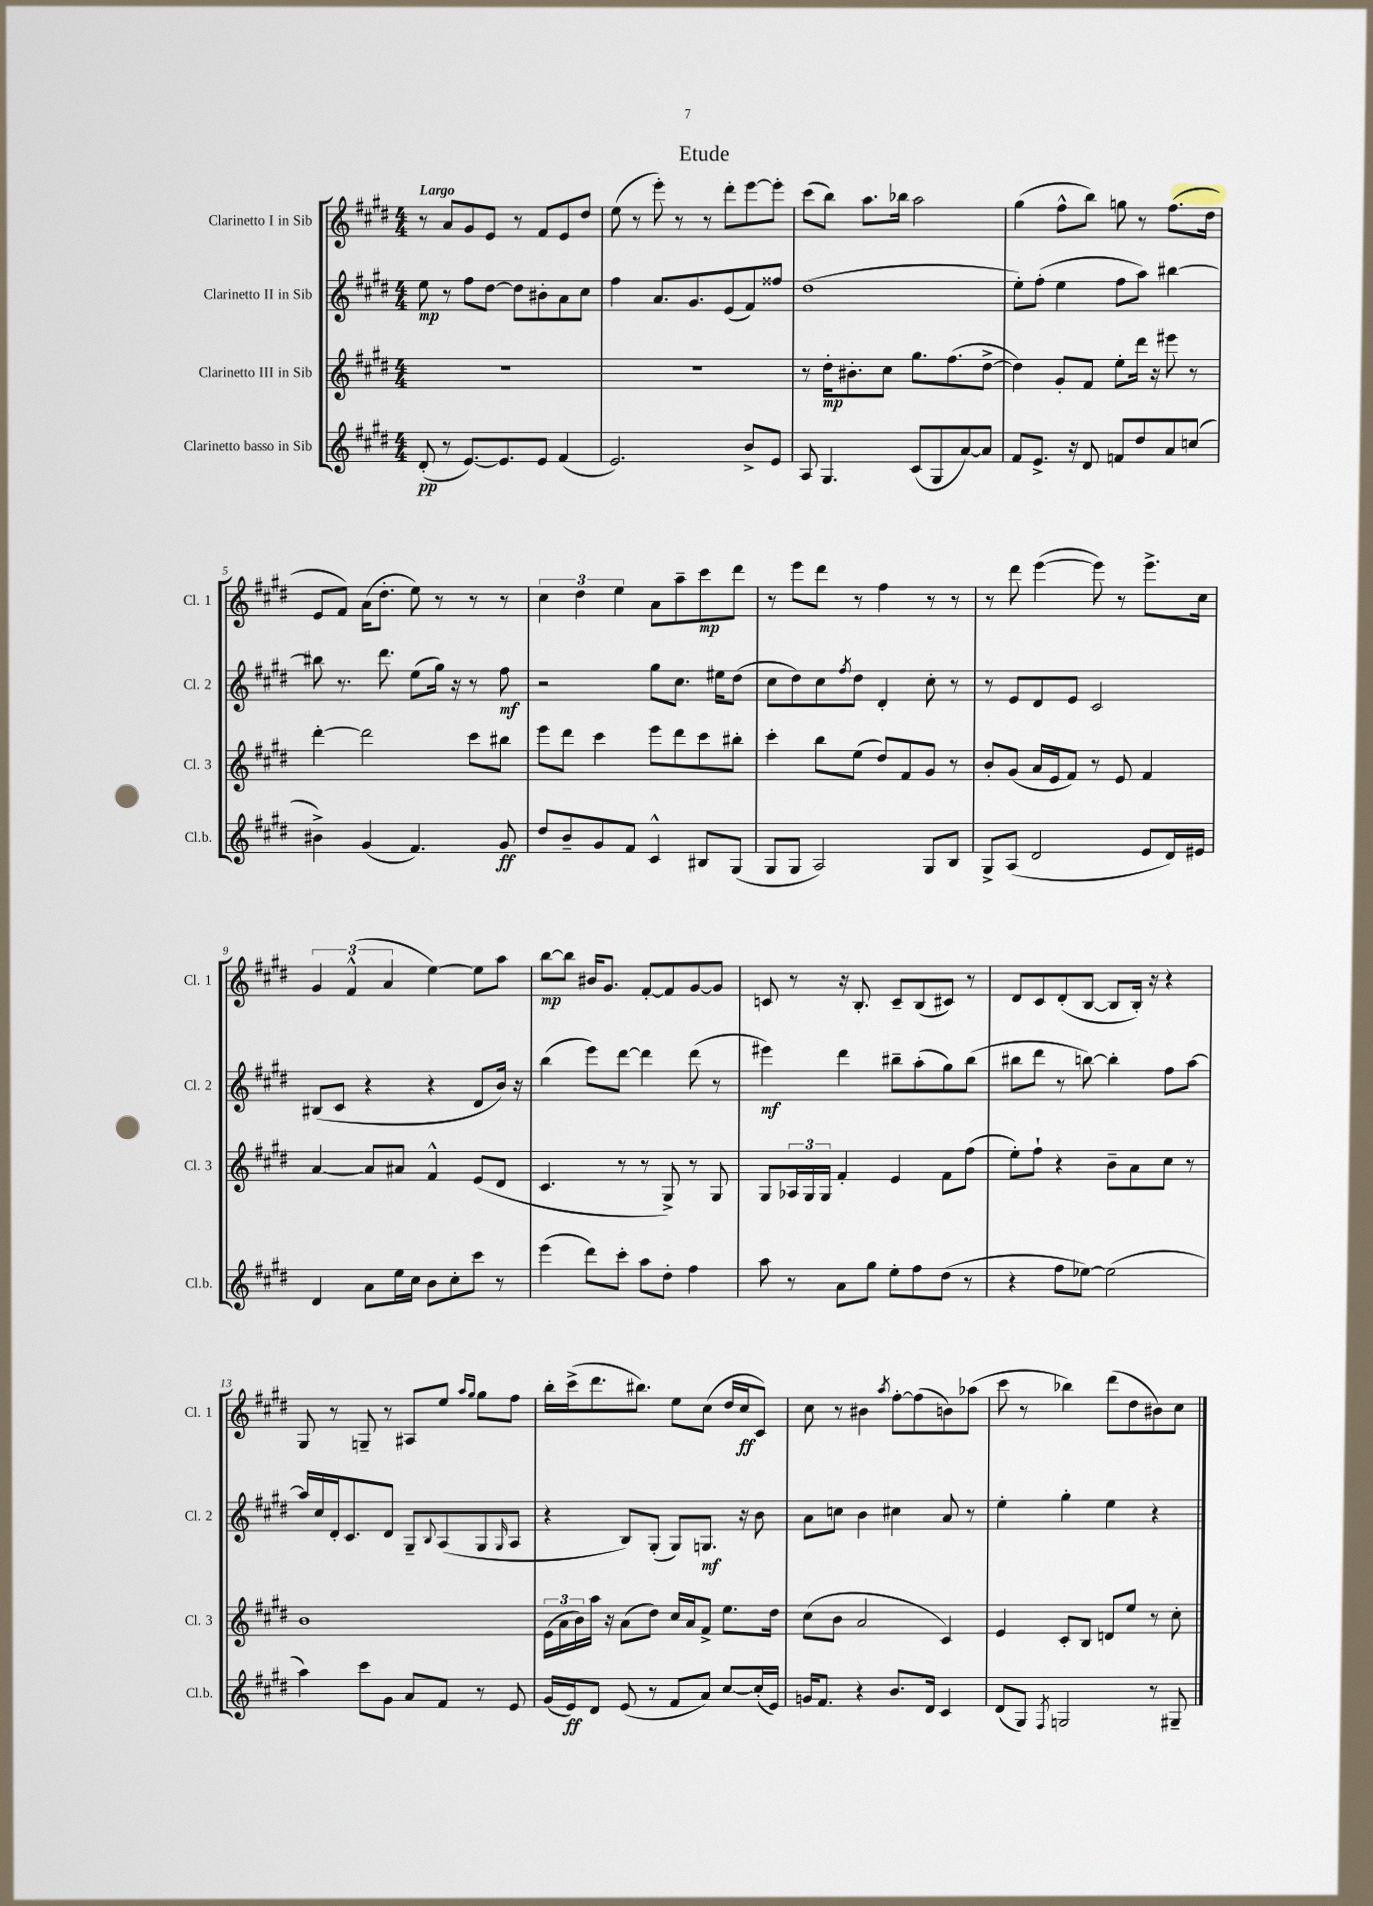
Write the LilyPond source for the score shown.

\header { title = "Etude" }
<<
\new StaffGroup <<
\new Staff = "s0" \with { instrumentName = "Clarinetto I in Sib" shortInstrumentName = "Cl. 1" } {
    \clef treble \key e \major \numericTimeSignature \time 4/4 \tempo "Largo"
    r8 a'8 gis'8 e'8 r8 fis'8 e'8 dis''8 |
    e''8( r8 e'''8-.) r8 r8 dis'''8-. e'''8~ e'''8-. |
    cis'''8( b''8) a''8. bes''16 a''2 |
    gis''4( fis''8-^ b''8) g''8 r8 fis''8.( dis''16 |
    e'8 fis'8) a'16( dis''8.-. e''8) r8 r8 r8 |
    \tuplet 3/2 { cis''4 dis''4 e''4 } a'8 a''8-- cis'''8\mp dis'''8 |
    r8 e'''8 dis'''8 r8 fis''4 r8 r8 |
    r8 dis'''8 e'''4~( e'''8) r8 e'''8.-> cis''16 |
    \tuplet 3/2 { gis'4 fis'4-^( a'4 } e''4~) e''8 a''8 |
    b''8~\mp b''8 bis'16 gis'8. fis'8~-. fis'8 gis'8~ gis'8 |
    c'8 r8 r16 b8.-. c'8-- b8( cis'8) r8 |
    dis'8 cis'8 dis'8-.( b8~ b8 b16-.) r16 r4 |
    gis8 r8 g8-- r8 ais8 e''8 \grace { a''16 gis''16 } gis''8 fis''8 |
    b''16-. cis'''16->( dis'''8. bis''8.) e''8 cis''8( dis''16 cis''16\ff cis'8) |
    cis''8 r8 bis'4 \acciaccatura { a''8 } fis''8~-. fis''8( b'8) aes''8( |
    cis'''8 r8 bes''4) dis'''8( dis''8 bis'8) cis''8 \bar "|." |
}
\new Staff = "s1" \with { instrumentName = "Clarinetto II in Sib" shortInstrumentName = "Cl. 2" } {
    \clef treble \key e \major \numericTimeSignature \time 4/4
    e''8\mp r8 fis''8 dis''8~ dis''8 bis'8-. a'8 cis''8 |
    fis''4 a'8. gis'8. e'8( fis'8) fisis''8 |
    dis''1( |
    e''8-.) fis''8-.( e''4 fis''8 a''8) bis''4~ |
    bis''8 r8. dis'''8. e''8( gis''16) r16 r8 fis''8\mf |
    r2 gis''8 cis''8. eis''16 dis''8( |
    cis''8 dis''8) cis''8 \acciaccatura { fis''8 } dis''8 dis'4-. cis''8-. r8 |
    r8 e'8 dis'8 e'8 cis'2 |
    bis8( cis'8 r4 r4 dis'8 b'16) r16 |
    b''4( e'''8) dis'''8~ dis'''4 dis'''8( r8 |
    eis'''4\mf) dis'''4 bis''8-- a''8-.( gis''8) bis''8( |
    bis''8 dis'''8 r8 b''8~) b''4-. fis''8 a''8~ |
    a''16 cis''16 dis'16-. cis'8. dis'8 gis8-- \appoggiatura { b8 } a8( gis8 \grace { gis16 } a8 |
    r4 b8) gis8-.( gis8) g8.\mf r16 b'8 |
    a'8 c''8 b'4 cis''4 a'8 r8 |
    e''4-. gis''4-. e''4 r4 \bar "|." |
}
\new Staff = "s2" \with { instrumentName = "Clarinetto III in Sib" shortInstrumentName = "Cl. 3" } {
    \clef treble \key e \major \numericTimeSignature \time 4/4
    R1 |
    R1 |
    r8 dis''16-.\mp bis'8.-. cis''8 gis''8. fis''8.( dis''8~-> |
    dis''4) gis'8-. fis'8 e''8-. dis'''16 r16 eis'''8 r8 |
    dis'''4~-. dis'''2 cis'''8 bis''8 |
    e'''8 dis'''8 cis'''4 e'''8 dis'''8 cis'''8 bis''8-. |
    cis'''4-. b''8 e''8( dis''8) fis'8 gis'8 r8 |
    b'8-. gis'8( a'16 e'16 fis'8) r8 e'8 fis'4 |
    a'4~ a'8 ais'8 fis'4-^ e'8( dis'8 |
    cis'4. r8 r8 gis8->) r8 gis8 |
    gis8 \tuplet 3/2 { aes16 gis16 gis16 } fis'4-. e'4 fis'8 fis''8( |
    e''8-.) fis''8-! r4 b'8-- a'8 cis''8 r8 |
    b'1 |
    \tuplet 3/2 { e'16( a'16 b'16) } a''16 r16 a'8( dis''8) cis''16 a'16 fis'8-> e''8. dis''16 |
    cis''8( b'8 a'2 cis'4) |
    e'4 cis'8-. b8 d'8 e''8 r8 cis''8-. \bar "|." |
}
\new Staff = "s3" \with { instrumentName = "Clarinetto basso in Sib" shortInstrumentName = "Cl.b." } {
    \clef treble \key e \major \numericTimeSignature \time 4/4
    dis'8-.\pp( r8 e'8.~) e'8. e'8 fis'4( |
    e'2.) b'8-> e'8 |
    a8 gis4. cis'8( gis8 a'8~) a'8 |
    fis'8 e'8.-> r16 dis'8 f'8 dis''8 a'8 c''8( |
    bis'4->) gis'4( fis'4.) gis'8\ff |
    dis''8 b'8-- gis'8 fis'8 cis'4-^ bis8 gis8( |
    gis8 gis8 a2) gis8 b8 |
    gis8-> a8( dis'2 e'8 dis'16) eis'16 |
    dis'4 a'8 e''16 cis''16 b'8 cis''8-. cis'''8 r8 |
    e'''4( dis'''8) cis'''8-. a''8 dis''8-. fis''4 |
    a''8 r8 a'8 gis''8 e''8-. fis''8 dis''8( r8 |
    r4 fis''8 ees''8~) ees''2( |
    a''4) cis'''8 gis'8 a'8 fis'8 r8 e'8 |
    gis'16( e'16\ff) dis'8 e'8( r8 fis'8 a'8) cis''8~ cis''16-.( e'16) |
    g'16 fis'8. r4 b'8. dis'16 cis'4 |
    dis'8( gis8) \acciaccatura { fis8 } g2 r8 gis8-- \bar "|." |
}
>>
>>
